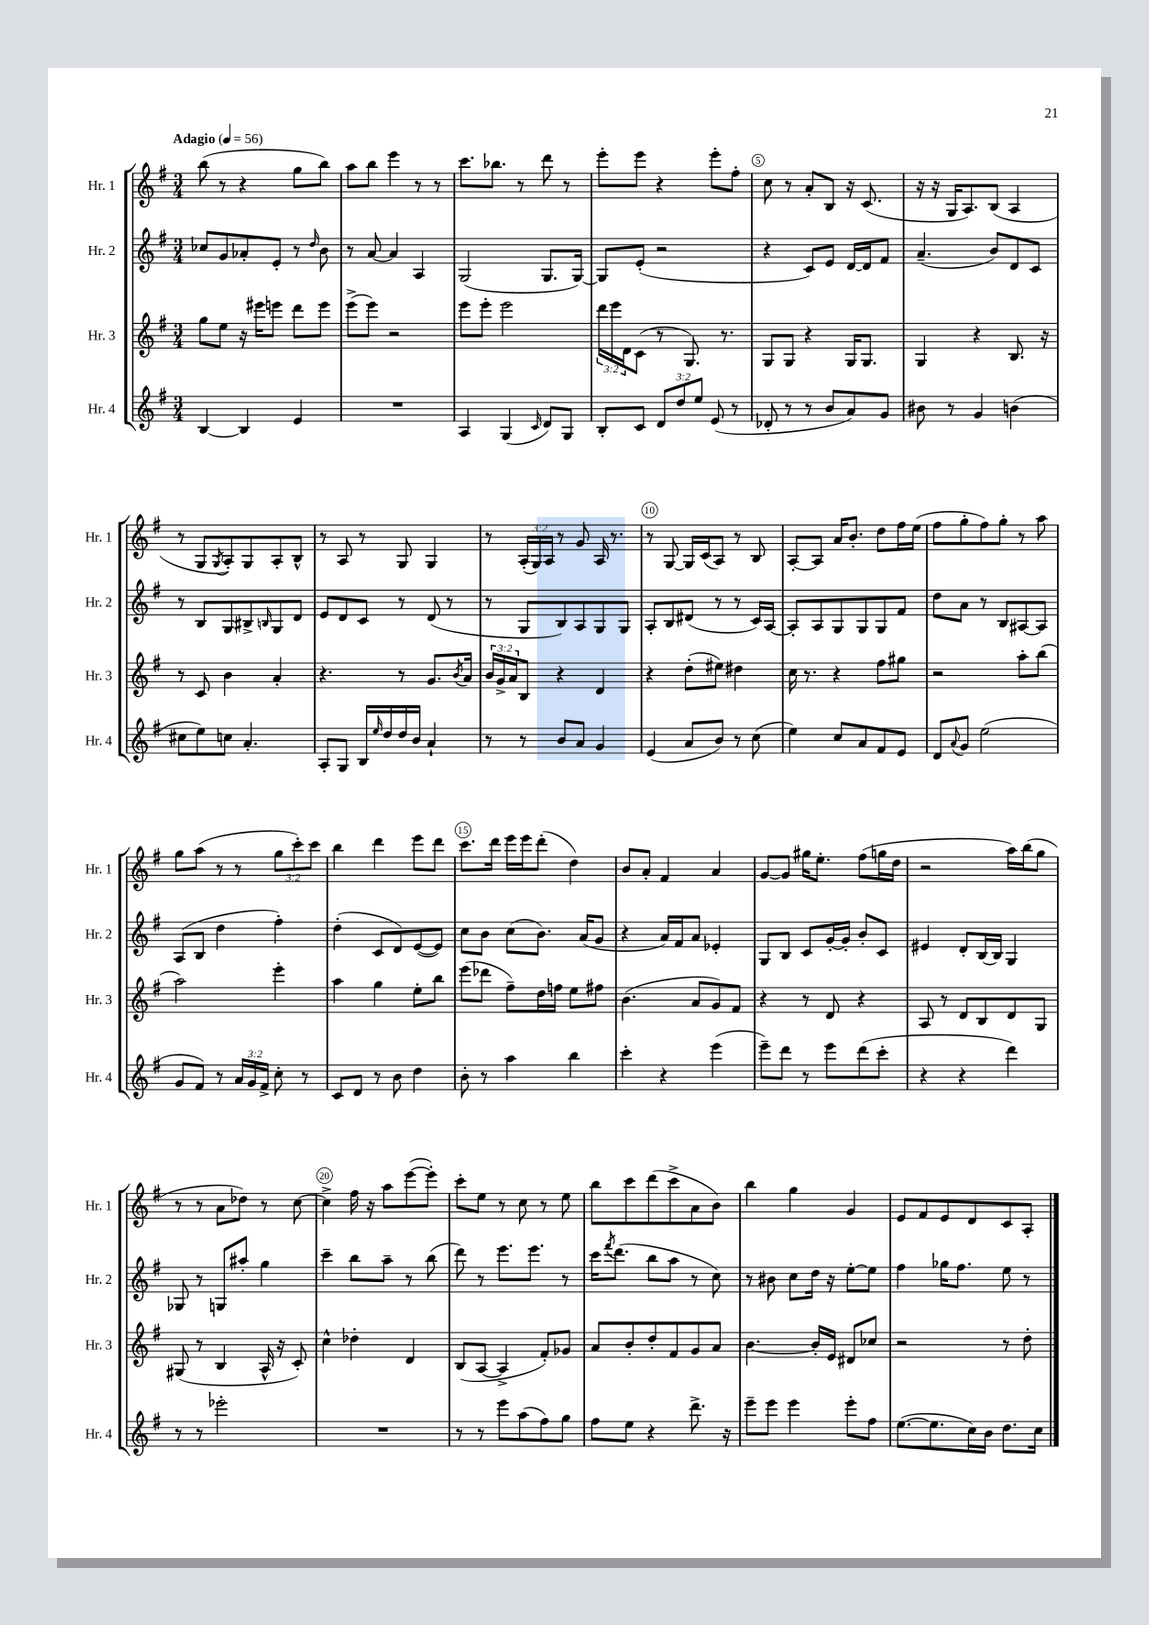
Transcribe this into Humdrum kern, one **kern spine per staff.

**kern	**kern	**kern	**kern
*part4	*part3	*part2	*part1
*staff4	*staff3	*staff2	*staff1
*I"Hr. 4	*I"Hr. 3	*I"Hr. 2	*I"Hr. 1
*I'Hr. 4	*I'Hr. 3	*I'Hr. 2	*I'Hr. 1
*clefG2	*clefG2	*clefG2	*clefG2
*k[f#]	*k[f#]	*k[f#]	*k[f#]
*M3/4	*M3/4	*M3/4	*M3/4
*MM56	*MM56	*MM56	*MM56
=1	=1	=1	=1
!	!	!	!LO:TX:a:B:t=Adagio
[4B/	8gg\L	8cc-X/L	(8bb\
.	8ee\J	8g/	8r
4B/]	16r	8a-X'/	4r
.	16eee#X\KL	.	.
.	8eeen\J	8e'/J	.
4e/	8ddd\L	8r	8gg\L
.	.	16qqdd/	.
.	8eee\J	8b\	8bb\J)
=2	=2	=2	=2
2.r	(8eee^\L	8r	8aa\L
.	8eee\J)	[8a/	8bb\J
.	2r	4a/]	4eee\
.	.	4A/	8r
.	.	.	8r
=3	=3	=3	=3
4A/	8eee\L	(2G/	8.ccc\L
.	8eee'\J	.	.
.	.	.	8.bb-X\J
(4G/	2eee\	.	.
.	.	.	8r
16qqc/	.	.	.
8d/L)	.	8.G/L	8ddd\
8G/J	.	.	8r
.	.	[16G/Jk)	.
=4	=4	=4	=4
8B'/L	24ddd\LL	8G/L]	8eee'\L
.	24eee\	.	.
.	24d\J	.	.
8c/J	(8c\J	(8e'/J	8eee\J
12d/L	8r	2r	4r
12dd/	.	.	.
.	8.G/)	.	.
12ee/J	.	.	.
(8e/	.	.	8eee'\L
.	8.r	.	.
8r	.	.	8ff#'\J
=5	=5	=5	=5
8d-X'/	8G/L	4r	8cc\
8r	8G/J	.	8r
8r	4r	8c/L)	8a'/L
8b/L	.	8e/J	8B/J
8a/)	16G/KL	[16d/LL	16r
.	8.G/J	16d/J]	(8.c/
8g/J	.	8f#/J	.
=6	=6	=6	=6
8b#X\	4G/	(4.a~/	16r
.	.	.	16r
8r	.	.	16G/KL
.	.	.	8.A/)
4g/	4r	.	.
.	.	8b/L)	(8B/J
(4bn\	8.B/	8d/	4A/
.	.	8c/J	.
.	16r	.	.
!!LO:LB:g=z
=7	=7	=7	=7
8cc#X\L	8r	8r	8r
8ee\)	8c/	8B/L	8G/L
.	.	.	8qG/
8ccn\J	4b\	8G/	8A'/)
4.a'/	.	8B#X^/	8G/
.	.	16qqBn/	.
.	4a'/	8G/	8A'/
.	.	8d/J	8B^^/J
=8	=8	=8	=8
8A'/L	4.r	8e/L	8r
8G/J	.	8d/	8A/
16B/LL	.	8c/J	8r
16qqee/	.	.	.
16dd/	.	.	.
16dd/	8r	8r	8G/
16b/JJ	.	.	.
4a`/	8.g/L	(8d/	4G/
.	.	8r	.
.	8qb/	.	.
.	16a/Jk	.	.
=9	=9	=9	=9
8r	24b/LL	8r	8r
.	24g^/	.	.
.	24a/J	.	.
8r	8B/J	8G/L	(24A'/LL
.	.	.	24G/)
.	.	.	24A/JJ
8b/L	4r	8B/)	8r
8a/J	.	8A/	8g/
4g/	4d/	8G/	16A/
.	.	.	8.r
.	.	8G/J	.
=10	=10	=10	=10
(4e/	4r	8A'/L	8r
.	.	8B/	[8G/
8a/L	(8dd'\L	(8d#X/J	16G/LL]
.	.	.	(16c/J
8b/J)	8ee#X\J)	8r	8A/J)
8r	4dd#X\	8r	8r
(8cc\	.	16c/LL)	8B/
.	.	[16A/JJ	.
=11	=11	=11	=11
4ee\)	16cc\	8A'/L]	[8A'/L
.	8.r	.	.
.	.	8A/	8A/J]
8cc/L	4r	8G/	16a/KL
.	.	.	8.b'/J
8a/	.	8G/	.
8f#/	8ff#\L	8G/	8dd\L
8e/J	8gg#X\J	8f#/J	16ff#\L
.	.	.	(16ee\JJ
=12	=12	=12	=12
8d/L	2r	8dd\L	8ff#\L
8qqa/	.	.	.
8g/J	.	8a\J	8gg'\
(2ee\	.	8r	8ff#\)
.	.	8B/L	8gg'\J
.	8aa'\L	[8A#X/	8r
.	(8bb\J	8A#/J]	8aa\
!!LO:LB:g=z
=13	=13	=13	=13
8g/L	2aa\)	(8A/L	8gg\L
8f#/J)	.	8B/J	(8aa\J
8r	.	4dd\	8r
24a/LL	.	.	8r
24g/	.	.	.
24f#^/JJ	.	.	.
8cc'\	4eee'\	4ff#'\)	12gg\L
.	.	.	12ccc'\)
8r	.	.	.
.	.	.	12ccc\J
=14	=14	=14	=14
8c/L	4aa\	(4dd'\	4bb\
8d/J	.	.	.
8r	4gg\	8c/L	4ddd\
8b\	.	8d/)	.
4dd\	8ee'\L	([8e/	8eee\L
.	8bb\J	8e/J])	8ddd\J
=15	=15	=15	=15
8b'\	(8eee\L	8cc\L	8.ccc\L
8r	8ddd-X\J	8b\J	.
.	.	.	16ddd\Jk
4aa\	8ff#~\L)	(8cc\L	16eee\LL
.	.	.	16eee\J
.	16dd\L	8.b\J)	(8ddd'\J
.	16ffn\JJ	.	.
4bb\	8ee\L	.	4dd\)
.	.	(16a/KL	.
.	8ff#X\J	8g/J	.
=16	=16	=16	=16
4ccc'\	(4.b\	4r	8b/L
.	.	.	8a'/J
4r	.	16a/LL)	4f#/
.	.	16f#/J	.
.	8a/L	8a/J	.
(4eee\	8g/)	4e-X'/	4a/
.	8f#/J	.	.
=17	=17	=17	=17
8eee~\L)	4r	8G/L	[8g/L
8ddd\J	.	8B/J	8g/J]
8r	8r	8c/L	16gg#X\KL
.	.	.	8.ee'\J
8eee\L	8d/	[16g'/L	.
.	.	16g'/JJ]	.
(8ddd\	4r	8b'/L	(8ff#\L
8ccc'\J	.	8c/J	16ggn\L
.	.	.	16dd\JJ
=18	=18	=18	=18
4r	8A/	4e#X/	2r
.	8r	.	.
4r	8d/L	8d'/L	.
.	8B/	[16B/L	.
.	.	16B/JJ]	.
4ddd\)	8d/	4G/	16aa\LL)
.	.	.	(16bb\J
.	8G/J	.	8gg\J
!!LO:LB:g=z
=19	=19	=19	=19
8r	(8G#X/	8G-X/	8r
8r	8r	8r	8r
2eee-X'\	4B/	8Gn/L	8a\L
.	.	8aa#X'/J	8dd-X\J)
.	16A^^/	4gg\	8r
.	16r	.	.
.	8c'/)	.	[8cc\
=20	=20	=20	=20
2.r	4cc^^\	4ccc~\	4cc^\]
.	4dd-X'\	8bb\L	16ff#\
.	.	.	16r
.	.	8aa~\J	8aa\L
.	4d/	8r	([8eee\
.	.	(8bb\	8eee'\J])
=21	=21	=21	=21
8r	(8B/L	8ddd\)	8ccc'\L
8r	[8A/J	8r	8ee\J
8eee\L	4A^/]	8.eee\L	8r
(8aa\	.	.	8cc\
.	.	8.eee\J	.
8ff#\)	8f#'/L)	.	8r
8gg\J	8g-X/J	8r	8ee\
=22	=22	=22	=22
8ff#\L	8a/L	16ccc\KL	8bb\L
.	.	8qfff#/	.
.	.	(8.ddd\J	.
8ee\J	8b'/	.	8ccc\
4r	8dd'/	8bb\L	(8ddd\
.	8f#/	8aa\J	8ccc^\
8.ddd^\	8g/	8r	8a\
.	8a/J	8cc\)	8b\J)
16r	.	.	.
=23	=23	=23	=23
8eee~\L	[4.b\	8r	4bb\
8eee\J	.	8b#X\	.
4eee\	.	8cc\L	4gg\
.	16b'/LL]	16dd\Jk	.
.	16e/JJ	16r	.
8eee'\L	8d#X/L	[8ee'\L	4g/
8ff#\J	8cc-X/J	8ee\J]	.
=24	=24	=24	=24
([8.ee\L	2r	4ff#\	8e/L
.	.	.	8f#/
8.ee\]	.	.	.
.	.	16gg-X\KL	8e/
.	.	8.ff#\J	.
16cc\L)	.	.	8d/
16b\JJ	.	.	.
8.dd\L	8r	8ee\	8c/
.	8dd'\	8r	8A'/J
16cc\Jk	.	.	.
==	==	==	==
*-	*-	*-	*-
